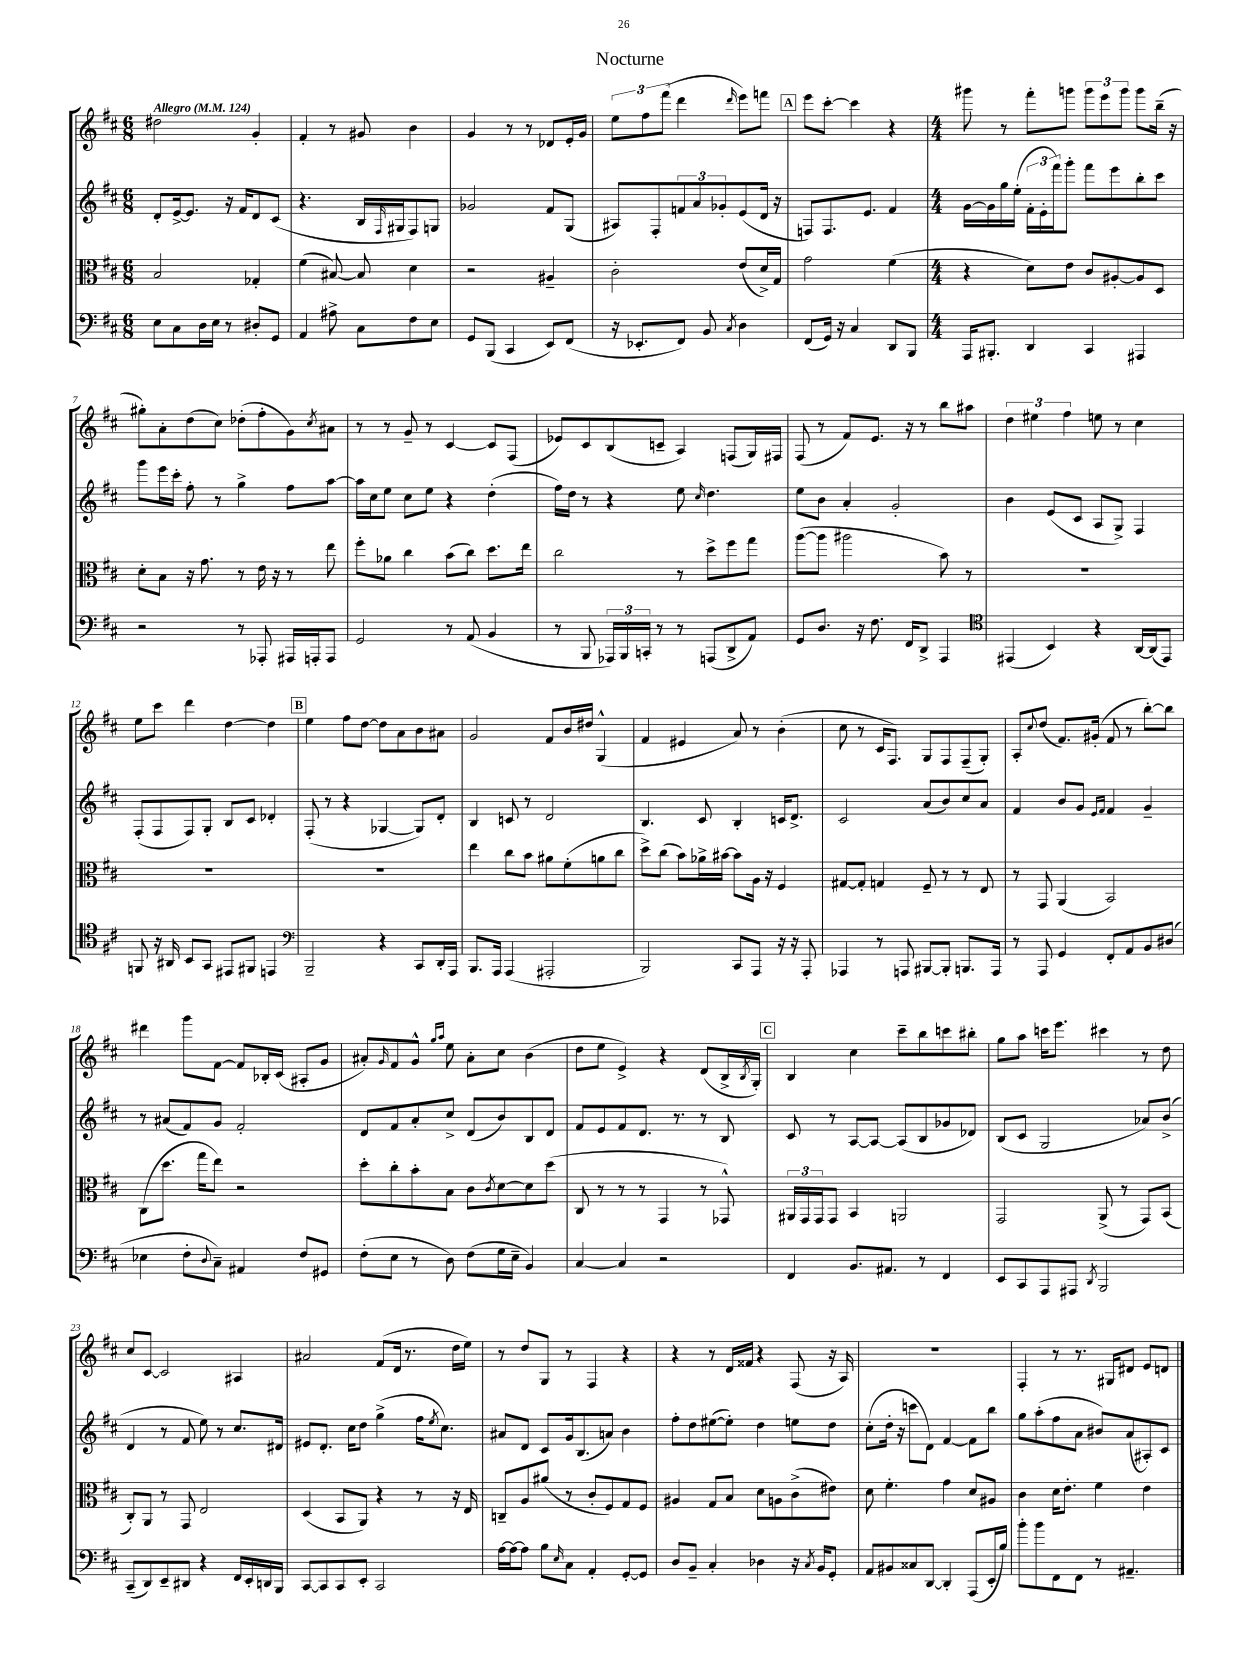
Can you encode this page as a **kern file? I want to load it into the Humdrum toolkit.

**kern	**kern	**kern	**kern
*staff4	*staff3	*staff2	*staff1
*clefF4	*clefC3	*clefG2	*clefG2
*k[f#c#]	*k[f#c#]	*k[f#c#]	*k[f#c#]
*M6/8	*M6/8	*M6/8	*M6/8
*MM124	*MM124	*MM124	*MM124
8E\L	2B/	8d'/L	2dd#\
8C#\	.	[16e^/k	.
.	.	8.e/]J	.
16D\L	.	.	.
16E\JJ	.	.	.
8r	.	16r	.
.	.	16f#/LK	.
8D#'/L	4G-'/	8d/	4g'/
8GG/J	.	(8c#/J	.
=	=	=	=
4AA/	(4f#\	4.r	4f#'/
8A#^\	[8B#/)	.	8r
8C#\L	8B#/]	16B/LL	8g#/
.	.	16qqF#/	.
.	.	16G#/J	.
8F#\	4d\	8F#/)	4b\
8E\J	.	8G/J	.
=	=	=	=
8GG/L	2r	2g-/	4g/
(8BBB/J	.	.	.
4CC#/	.	.	8r
.	.	.	8r
8EE/L)	4A#~/	8f#/L	8d-/L
(8FF#/J	.	(8G/J	16e'/L
.	.	.	16g/JJ
=	=	=	=
16r	2c#'\	8A#/L)	12ee\L
8.EE-'/L	.	.	.
.	.	.	12ff#\
.	.	8F#'/	.
.	.	.	(12fff#\J
8FF#/J)	.	12f/	4ddd\
.	.	12a/	.
8BB/	.	.	.
.	.	12g-'/	.
8qC#/	.	.	16qqddd/
4D\	(8e/L	(8e/	8eee\L)
.	16d^/L)	16d/Jk	8fff\J
.	16G/JJ	16r	.
=	=	=	=
(8FF#/L	2g\	8F/L)	8eee\L
16GG/Jk)	.	8.F/	[8ccc#'\J
16r	.	.	.
4C#/	.	.	4ccc#\]
.	.	8.e/J	.
8DD/L	(4f#\	4f#/	4r
8BBB/J	.	.	.
=	=	=	=
*M4/4	*M4/4	*M4/4	*M4/4
16AAA/LK	4r	[16g\LL	8ggg#\
8.BBB#'/J	.	16g\]	.
.	.	16gg\	8r
.	.	(16ee'\JJ	.
4DD/	8d\L)	24f#'\LL	8fff#'\L
.	.	24e'\	.
.	.	24fff#\J)	.
.	8e\J	8ggg'\J	8ggg\J
4CC#/	8c#/L	8fff#\L	12ggg\L
.	.	.	12eee\
.	[8A#'/	8eee\	.
.	.	.	12ggg\J
4AAA#/	8A#/]	8bb'\	8ggg\L
.	8D/J	8ccc#\J	(16bb~\Jk
.	.	.	16r
=	=	=	=
2r	8d'\L	8ggg\L	8gg#'\L)
.	8B\J	16eee\L	8a'\
.	.	16ccc#'\JJ	.
.	16r	8ff#'\	(8dd\
.	8.g\	.	.
.	.	8r	8cc#\J)
8r	8r	4gg^\	(8dd-'\L
8AAA-'/	16e\	.	8ff#'\
.	16r	.	.
16AAA#/LL	8r	8ff#\L	8g\)
16AAA'/J	.	.	.
.	.	.	8qcc#/
8AAA/J	8ee\	[8aa\J	8a#\J
=	=	=	=
2GG/	8ff#'\L	16aa\]LL	8r
.	.	16cc#\J	.
.	8a-\J	8ee\J	8r
.	4cc#\	8cc#\L	8g~/
.	.	8ee\J	8r
8r	(8b\L	4r	[4c#/
(8AA/	8cc#\J)	.	.
4BB/	8.dd\L	(4dd'\	8c#/]L
.	.	.	(8F#/J
.	16ee\Jk	.	.
=	=	=	=
8r	2cc#\	16ff#\LL)	8e-/L)
.	.	16dd\JJ	.
8BBB/	.	8r	8c#/
24AAA-/LL)	.	4r	(8B/
24BBB/	.	.	.
24CC'/JJ	.	.	.
8r	.	.	8c~/J
8r	8r	8ee\	4A/)
.	.	16qqcc#/	.
(8AAA/L	8dd^\L	4.dd\	.
8DD^/	8ff#\	.	(8F/L
8AA/J)	8gg\J	.	16G/L)
.	.	.	16F#/JJ
=	=	=	=
8GG/L	([8aa\L	8ee\L	(8F#/
8.D/J	8aa\]J	8b\J	8r
.	2aa#\	4a'/	8f#/L)
16r	.	.	.
8.F#\	.	.	8.e/J
.	.	2g'/	.
16FF#/LK	.	.	16r
8DD^/J	.	.	8r
4AAA/	8b\)	.	8bb\L
.	8r	.	8aa#\J
=	=	=	=
*clefC4	*	*	*
(4EE#/	1r	4b\	6dd\
.	.	.	6ee#\
4BB/)	.	(8e/L	.
.	.	.	6ff#\
.	.	8c#/J	.
4r	.	8A/L	8ee\
.	.	8G^/J)	8r
[16AA/LL	.	4F#/	4cc#\
(16AA/]J	.	.	.
8EE#/J)	.	.	.
=	=	=	=
8FF/	1r	(8F#'/L	8ee\L
16r	.	8F#/	8ccc#\J
16AA#/	.	.	.
8BB/L	.	8F#/)	4ddd\
8GG/J	.	8G'/J	.
8EE#/L	.	8B/L	[4dd\
8FF#/J	.	8c#/J	.
4EE/	.	4d-'/	4dd\]
=	=	=	=
*clefF4	*	*	*
2BBB~/	1r	(8F#'/	4ee\
.	.	8r	.
.	.	4r	8ff#\L
.	.	.	[8dd\J
4r	.	[4G-/	8dd\]L
.	.	.	8a\
8CC#/L	.	8G-/]L)	8b\
16DD'/L	.	8d'/J	8a#\J
16AAA/JJ	.	.	.
=	=	=	=
8.BBB/L	4ee\	4B/	2g/
16AAA/Jk	.	.	.
(4AAA/	8cc#\L	8c/	.
.	8b\J	8r	.
2AAA#'/	8a#\L	2d/	8f#/L
.	(8f#'\	.	16b/L
.	.	.	16dd#/JJ
.	8a\	.	(4G^^/
.	8cc#\J	.	.
=	=	=	=
2BBB/)	8dd^\L)	4.B/	4f#/
.	(8cc#\J	.	.
.	8b\L)	.	4e#/
.	16a-^\L	8c#/	.
.	[16b#\JJ	.	.
8CC#/L	8b#\]L	4B'/	8a/)
8AAA/J	16A\Jk	.	8r
.	16r	.	.
16r	4F#/	16c/LK	(4b'\
16r	.	8.d^/J	.
8AAA'/	.	.	.
=	=	=	=
4AAA-/	[8G#/L	2c#/	8cc#\
.	8G#'/]J	.	8r
8r	4G/	.	16c#/LK
.	.	.	8.F#/J)
8AAA/	.	.	.
[8BBB#/L	8F#~/	(8a/L	8G/L
8BBB#'/]J	8r	8b/)	8F#/
8.BBB/L	8r	8cc#/	(8F#~/
.	8E/	8a/J	8G'/J)
16AAA/Jk	.	.	.
=	=	=	=
8r	8r	4f#/	8A'/L
.	.	.	8qqcc#/
8AAA/	8GG/	.	(8dd/J
4GG/	(4AA/	8b/L	8.f#/L)
.	.	8g/J	.
.	.	.	(16g#'/Jk
.	.	16qqe/LL	.
.	.	16qqf#/JJ	.
8FF#'/L	2BB/)	4f#/	8f#/
8AA/	.	.	8r
8BB/	.	4g~/	[8bb'\L)
(8D#/J	.	.	8bb\]J
=	=	=	=
4E-\	(8C#\L	8r	4ddd#\
.	8.dd\J	(8a#/L	.
8F#'\L	.	8f#/)	8ggg\L
.	16gg\LK	.	.
8qqD/	.	.	.
8C#~\J)	8ee\J)	8g/J	[8f#\J
4AA#/	2r	2f#'/	8f#/]L
.	.	.	16B-'/L
.	.	.	(16c#/JJ
8F#/L	.	.	8A#'/L
8GG#/J	.	.	8g/J
=	=	=	=
(8F#'\L	8dd'\L	8d/L	8a#'/L)
.	.	.	16qqg/
8E\J	8cc#'\	8f#/	8f#/
8r	8b'\	8a'/	8g^^/J
.	.	.	16qqgg/LL
.	.	.	16qqaa/JJ
8D\)	8B\J	8cc#^/J	8ee\
(8F#\L	8c#\L	(8d/L	8a#'\L
.	8qc#/	.	.
16G\L	[8d\	8b/)	8cc#\J
16E~\JJ	.	.	.
4BB/)	8d\]	8B/	(4b\
.	(8dd\J	8d/J	.
=	=	=	=
[4C#/	8C#/	8f#/L	8dd\L
.	8r	8e/	8ee\J
4C#/]	8r	8f#/	4e^/)
.	8r	8.d/J	.
2r	4GG/	.	4r
.	.	8.r	.
.	8r	8r	(8d/L
.	8GG-^^/)	8B/	16B^/L
.	.	.	8qB/
.	.	.	16G'/JJ)
=	=	=	=
4FF#/	24AA#/LL	8c#/	4B/
.	24GG/	.	.
.	24GG/J	.	.
.	8GG/J	8r	.
8.BB/L	4BB/	[8A/L	4cc#\
.	.	8A/_J	.
8.AA#/J	.	.	.
.	2AA/	(8A/]L	8ccc#~\L
8r	.	8B/	8bb\
4FF#/	.	8g-/	8ccc\
.	.	8d-/J)	8bb#'\J
=	=	=	=
8EE/L	2GG/	(8B/L	8gg\L
8CC#/	.	8c#/J	8aa\J
8AAA/	.	2G/	16ccc\LK
.	.	.	8.eee\J
8AAA#/J	.	.	.
8qDD/	.	.	.
2BBB/	(8AA^/	.	4ccc#\
.	8r	.	.
.	8GG/L)	8a-/L)	8r
.	(8BB/J	(8b^/J	8dd\
=	=	=	=
(8CC#~/L	8C#'/L)	4d/	8cc#/L
8DD/)	8AA/J	.	[8c#/J
8EE~/	8r	8r	2c#/]
8DD#/J	8GG/	8f#/	.
4r	2E/	8ee\)	.
.	.	8r	.
16FF#/LL	.	8.cc#/L	4A#/
16EE'/	.	.	.
16DD/	.	.	.
16BBB/JJ	.	16d#/Jk	.
=	=	=	=
[8CC#/L	(4D/	8e#/L	2a#/
8CC#/]	.	8.d'/J	.
8CC#/	8BB/L	.	.
.	.	16cc#\LK	.
8EE'/J	8AA/J)	8dd\J	.
2CC#/	4r	(4gg^\	(8f#/L
.	.	.	16d/Jk
.	.	.	8.r
.	8r	16ff#\LK	.
.	.	8qee/	.
.	.	8.cc#\J)	.
.	16r	.	16dd\LL
.	16E/	.	16ee\JJ)
=	=	=	=
[16A\LL	8C~/L	8a#/L	8r
16A\_J	.	.	.
8A\]J	8A/	8d/J	8dd/L
8B\L	(8a#/J	8c#/L	8G/J
16qqE/	.	.	.
8C#\J	8r	16g/k	8r
.	.	(8.B/	.
4AA'/	8c#'/L	.	4F#/
.	8F#/)	8a/J)	.
[8GG'/L	8G/	4b\	4r
8GG/]J	8F#/J	.	.
=	=	=	=
8D/L	4A#/	8ff#'\L	4r
8BB~/J	.	8dd\	.
4C#'/	8G/L	([8ee#\	8r
.	8B/J	8ee#'\]J)	16d/LL
.	.	.	16f##/JJ
4D-\	8d\L	4dd\	4r
.	8A\	.	.
16r	(8c#^\	8ee\L	(8F#/
8qC#/	.	.	.
16BB/LK	.	.	.
8GG'/J	8e#\J)	8dd\J	16r
.	.	.	16A/)
=	=	=	=
8AA/L	8d\	(8cc#'\L	1r
8BB#/	4.f#'\	16dd'\Jk	.
.	.	16r	.
8C##/	.	8ccc\L	.
[8DD/J	.	8d\J)	.
4DD'/]	4g\	[4f#/	.
(8AAA/L	8d/L	8f#\]L	.
16EE'/L	8A#/J	8bb\J	.
16B/JJ)	.	.	.
=	=	=	=
8b'\L	4c#\	8gg\L	4F#'/
8b\	.	(8aa'\	.
8FF#\	16d\LK	8ff#\	8r
.	8.e'\J	.	.
8FF#\J	.	8a\J	8.r
8r	4f#\	8b#/L)	.
.	.	.	16G#/LK
4.AA#~/	.	(8a/	8d#/J
.	4e\	8A#'/)	8e/L
.	.	8c#/J	8d/J
==	==	==	==
*-	*-	*-	*-
